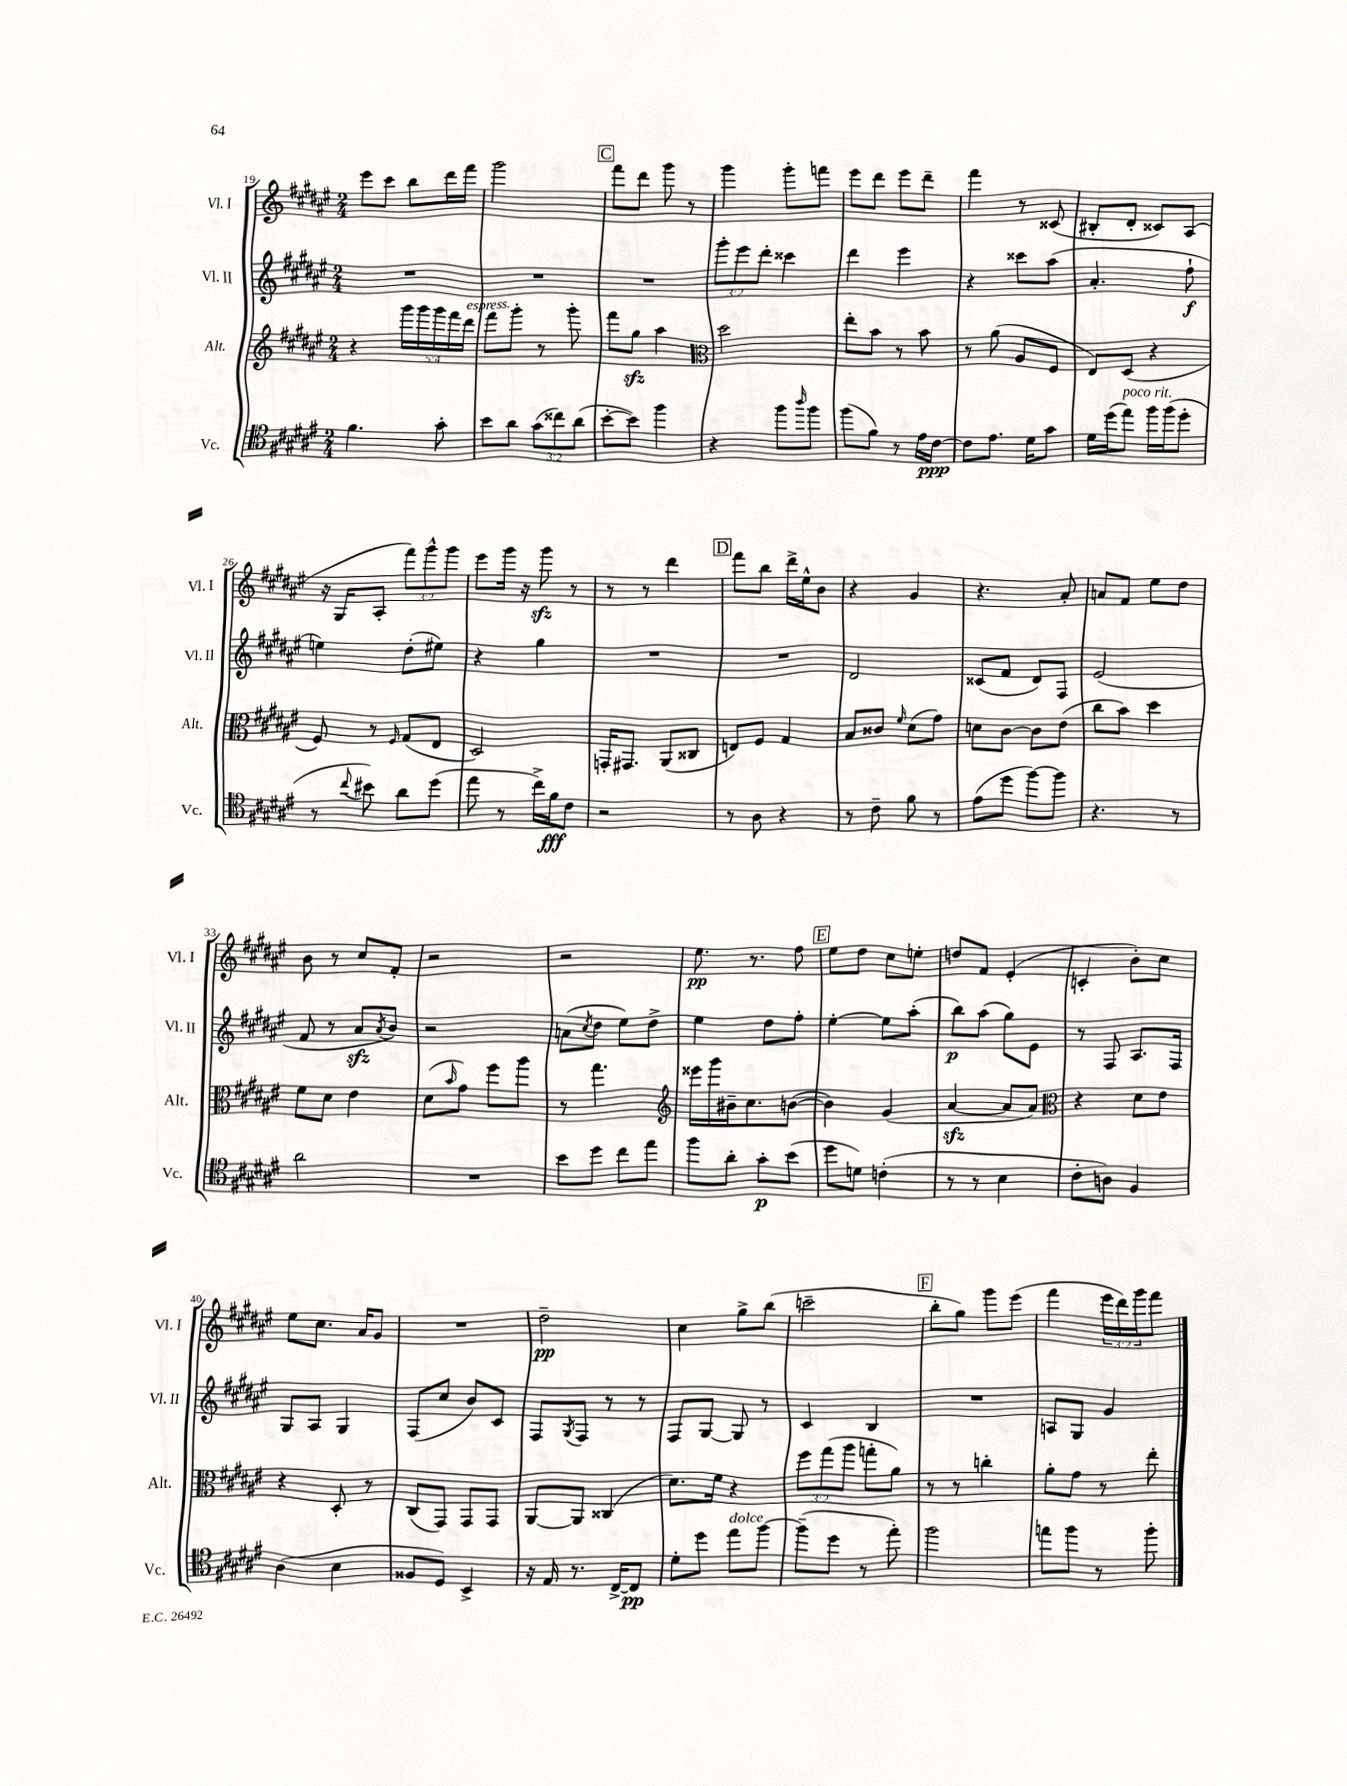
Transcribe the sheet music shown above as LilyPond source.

<<
\new StaffGroup <<
\new Staff = "s0" \with { instrumentName = "Vl. I" shortInstrumentName = "Vl. I" } {
    \clef treble \key fis \major \numericTimeSignature \time 2/4 \override Staff.TupletNumber.text = #tuplet-number::calc-fraction-text
    eis'''8 cis'''8 b''8 dis'''16 fis'''16 |
    gis'''2 |
    \mark \markup { \box "C" } fis'''8 dis'''8 gis'''8 r8 |
    gis'''4 gis'''8-. f'''8 |
    eis'''8 dis'''8 eis'''8 dis'''8-- |
    fis'''4 r8 cisis'8( |
    bis8-. dis'8-. cisis'8) ais8( |
    r16 gis16 ais8-. \tuplet 3/2 { fis'''8) gis'''8-^ gis'''8 } |
    eis'''8 gis'''16 r16 gis'''8\sfz r8 |
    r8 r8 dis'''4 |
    \mark \markup { \box "D" } fis'''8 b''8 dis'''16-> eis''16-^ b'8 |
    r4 gis'4 |
    r4. ais'8-. |
    a'8 fis'8 eis''8 dis''8 |
    b'8 r8 cis''8 fis'8-. |
    r2 |
    r2 |
    eis''8.\pp r8. fis''8 |
    \mark \markup { \box "E" } eis''8 dis''8 cis''8 e''8-. |
    d''8 fis'8 eis'4-.( |
    c'4-. b'8-.) cis''8 |
    eis''8 cis''8. ais'16 gis'8 |
    R2 |
    dis''2--\pp |
    cis''4 gis''8-> b''8( |
    c'''2-- |
    \mark \markup { \box "F" } b''8-. gis''8) gis'''8 eis'''8( |
    fis'''4 \tuplet 3/2 { eis'''16 dis'''16) gis'''16 } fis'''8 \bar "|." |
}
\new Staff = "s1" \with { instrumentName = "Vl. II" shortInstrumentName = "Vl. II" } {
    \clef treble \key fis \major \numericTimeSignature \time 2/4 \override Staff.TupletNumber.text = #tuplet-number::calc-fraction-text
    R2 |
    R2 |
    \mark \markup { \box "C" } R2 |
    \tuplet 3/2 { gis'''8-. eis'''8 dis'''8-. } cisis'''4 |
    dis'''4 eis'''4 |
    r4 cisis'''8 ais''8( |
    ais'4.-. fis''8-!\f |
    e''4) dis''8-.( eis''8) |
    r4 gis''4 |
    R2 |
    \mark \markup { \box "D" } R2 |
    dis'2 |
    cisis'8( fis'8 dis'8) fis8 |
    eis'2( |
    fis'8 r8 ais'8\sfz \acciaccatura { ais'8 } b'8) |
    r2 |
    a'8( \acciaccatura { cis''8 } dis''8 eis''8) dis''8-> |
    eis''4 dis''8 fis''8-. |
    \mark \markup { \box "E" } eis''4~-. eis''8 ais''8-.( |
    b''8\p) ais''8( gis''8) eis'8 |
    r8 fis8 ais8. fis16 |
    gis8 ais8 gis4 |
    fis8( cis''8 b'8) cis'8 |
    fis8 \acciaccatura { gis8 } fis8 r8 r8 |
    fis8 gis8~ gis8 r8 |
    cis'4 b4 |
    \mark \markup { \box "F" } R2 |
    a8 gis8 gis'4 \bar "|." |
}
\new Staff = "s2" \with { instrumentName = "Alt." shortInstrumentName = "Alt." } {
    \clef treble \key fis \major \numericTimeSignature \time 2/4 \override Staff.TupletNumber.text = #tuplet-number::calc-fraction-text
    r4 \tuplet 5/4 { gis'''16 gis'''16 gis'''16 fis'''16 dis'''16^\markup { \italic "espress." } } |
    fis'''8 gis'''8-. r8 gis'''8-. |
    \mark \markup { \box "C" } fis'''8 gis''8\sfz ais''4 |
    \clef alto dis''2 |
    eis''8-. b'8 r8 b'8 |
    r8 ais'8( ais8 fis8 |
    eis8) dis8( r4 |
    fis8) r8 \grace { fis16 } gis8( eis8 |
    dis2) |
    g,16-. gis,8. ais,8( cisis8 |
    \mark \markup { \box "D" } e8) fis8 gis4 |
    b8 cisis'8 \grace { fis'16 } dis'8( gis'8) |
    d'8 cis'8~ cis'8 eis'8( |
    cis''8 b'8) dis''4 |
    fis'8 dis'8 eis'4 |
    dis'8( \grace { b'16 } gis'8) fis''8 ais''8 |
    r8 gis''4. |
    \clef treble eisis'''16 gis'''16 bis'16-- cis''8. b'8~( |
    \mark \markup { \box "E" } b'4) gis'4( |
    ais'4~\sfz ais'8 ais'8) |
    \clef alto r4 dis'8 eis'8 |
    r4 dis8-. r8 |
    cis8( gis,8) gis,8 gis,8 |
    ais,8~ ais,8 cisis4( |
    dis'8.) fis'16 r4 |
    \tuplet 3/2 { fis''8 gis''8( ais''8 } g''8-. ais'8) |
    \mark \markup { \box "F" } r8 r8 c''4-. |
    ais'8-. gis'8 r8 eis''8-. \bar "|." |
}
\new Staff = "s3" \with { instrumentName = "Vc." shortInstrumentName = "Vc." } {
    \clef tenor \key fis \major \numericTimeSignature \time 2/4 \override Staff.TupletNumber.text = #tuplet-number::calc-fraction-text
    fis'4. gis'8-. |
    b'8 ais'8 \tuplet 3/2 { gis'8( cisis''8) ais'8( } |
    \mark \markup { \box "C" } b'8~-. b'8) fis''4 |
    r4 fis''8 \grace { ais''16 } fis''8 |
    fis''8( fis'8) r8 eis'16 cis'16~\ppp |
    cis'8 eis'8. dis'16 gis'8 |
    dis'16 dis''16( eis''8^\markup { \italic "poco rit." }) fis''16 fis''16( dis''8-. |
    r8 \appoggiatura { cis''8 } bis'8) ais'8 dis''8( |
    eis''8 r8 cis''16->) fis'16\fff cis'8 |
    r2 |
    \mark \markup { \box "D" } r8 ais8 r4 |
    r8 cis'8-- fis'8 r8 |
    eis'8( dis''8 fis''8~) fis''8 |
    r4. r8 |
    ais'2 |
    R2 |
    b'8 dis''8 cis''8 eis''8 |
    fis''8 ais'8-. gis'8-.\p b'8( |
    \mark \markup { \box "E" } dis''8 d'8) c'4-.( |
    r8 r8 b4 |
    cis'8-. a8) fis4 |
    ais4( b4 |
    fisis8 dis8) b,4-> |
    r16 eis16 r8. cis16~-> cis8\pp |
    dis'8-. dis''8 eis''8^\markup { \italic "dolce" } fis''8~ |
    fis''8--( dis''8 r8 eis''8-.) |
    \mark \markup { \box "F" } fis''2 |
    e''8 fis''8 r8 fis''8-. \bar "|." |
}
>>
>>
\layout { \context { \Score currentBarNumber = #19 } }
